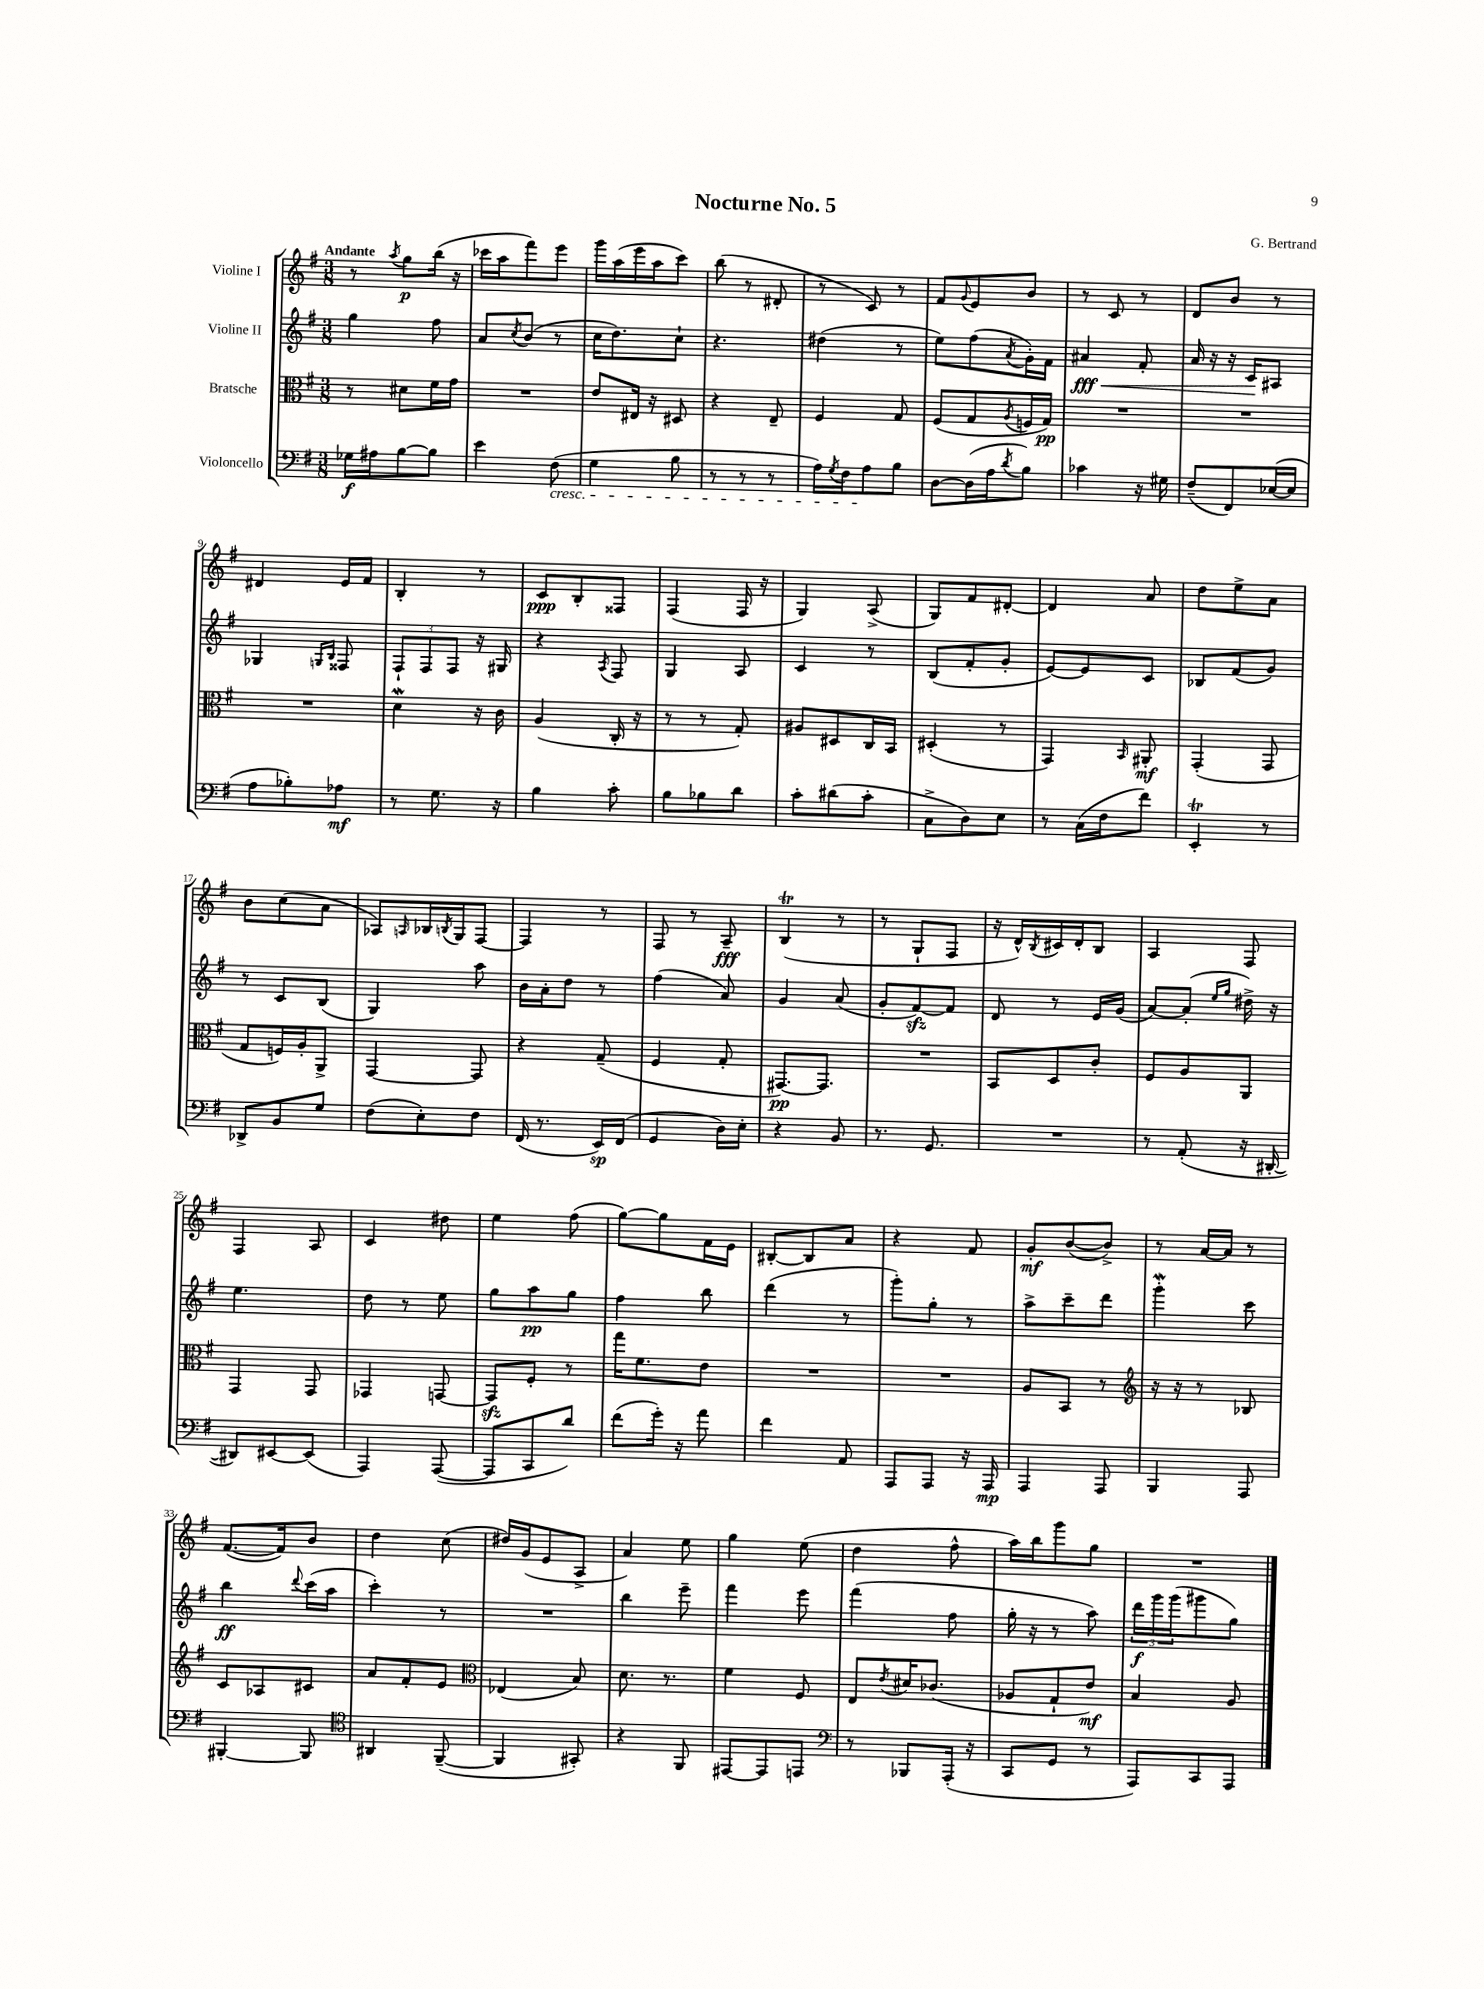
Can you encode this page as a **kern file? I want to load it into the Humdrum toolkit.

**kern	**dynam	**kern	**dynam	**kern	**dynam	**kern	**dynam
*part4	*part4	*part3	*part3	*part2	*part2	*part1	*part1
*staff4	*staff4	*staff3	*staff3	*staff2	*staff2	*staff1	*staff1
*I"Violoncello	*	*I"Bratsche	*	*I"Violine II	*	*I"Violine I	*
*clefF4	*	*clefC3	*	*clefG2	*	*clefG2	*
*k[f#]	*	*k[f#]	*	*k[f#]	*	*k[f#]	*
*M3/8	*	*M3/8	*	*M3/8	*	*M3/8	*
=1	=1	=1	=1	=1	=1	=1	=1
!	!	!	!	!	!	!LO:TX:a:B:t=Andante	!
16G-X\LL	f	8r	.	4gg\	.	8r	.
16A#X\J	.	.	.	.	.	.	.
.	.	.	.	.	.	8qaa/	.
[8B\	.	8d#X\L	.	.	.	8gg\L	p
8B\J]	.	16f#\L	.	8ff#\	.	(16bb\Jk	.
.	.	16g\JJ	.	.	.	16r	.
=2	=2	=2	=2	=2	=2	=2	=2
4e\	.	4.r	.	8a/L	.	16ccc-X\LL	.
.	.	.	.	.	.	16aa\J	.
.	.	.	.	8qcc/	.	.	.
.	.	.	.	(8b/J	.	8fff#\)	.
!LO:TX:b:i:t=cresc.	!	!	!	!	!	!	!
(8F#\	.	.	.	8r	.	8eee\J	.
=3	=3	=3	=3	=3	=3	=3	=3
4G\	.	8e/L	.	16cc\KL	.	16ggg\LL	.
.	.	.	.	8.dd\)	.	(16aa\	.
.	.	16E#X/Jk	.	.	.	16eee\	.
.	.	16r	.	.	.	16aa\J	.
8B\	.	8D#X/	.	8cc`\J	.	8ccc\J)	.
=4	=4	=4	=4	=4	=4	=4	=4
8r	.	4r	.	4.r	.	(8bb\	.
8r	.	.	.	.	.	8r	.
8r	.	8E~/	.	.	.	8d#X'/	.
=5	=5	=5	=5	=5	=5	=5	=5
16A\LL)	.	4F#/	.	(4dd#X\	.	8r	.
8qG/	.	.	.	.	.	.	.
16F#\J	.	.	.	.	.	.	.
8A\	.	.	.	.	.	8c/)	.
8B\J	.	8G/	.	8r	.	8r	.
=6	=6	=6	=6	=6	=6	=6	=6
[8D\L	.	(8F#/L	.	8ee\L)	.	8f#/L	.
.	.	.	.	.	.	8qqg/	.
(16D\L]	.	8G/	.	(8ff#\	.	8e/	.
16A\J	.	.	.	.	.	.	.
8qd/	.	8qA/	.	8qa/	.	.	.
8B\J)	.	16Fn/L	.	16g'\L)	.	8b/J	.
.	.	16G/JJ)	pp	16f#\JJ	.	.	.
=7	=7	=7	=7	=7	=7	=7	=7
!	!	!	!	!	!LO:HP:b	!	!
4c-X\	.	4.r	.	4a#X/	< fff	8r	.
.	.	.	.	.	.	8c/	.
16r	.	.	.	8f#'/	.	8r	.
16G#X\	.	.	.	.	.	.	.
=8	=8	=8	=8	=8	=8	=8	=8
(8F#~/L	.	4.r	.	16a/	.	8d/L	.
.	.	.	.	16r	.	.	.
8FF#/)	.	.	.	16r	.	8b/J	.
.	.	.	.	16c/KL	.	.	.
([16E-X/L	.	.	.	8A#X/J	[	8r	.
16E-/JJ]	.	.	.	.	.	.	.
!!LO:LB:g=z
=9	=9	=9	=9	=9	=9	=9	=9
8A\L	.	4.r	.	4G-X/	.	4d#X/	.
8B-X'\)	.	.	.	.	.	.	.
.	.	.	.	16qqGn/LL	.	.	.
.	.	.	.	16qqB/JJ	.	.	.
8A-X\J	mf	.	.	8F##X/	.	16e/LL	.
.	.	.	.	.	.	16f#/JJ	.
=10	=10	=10	=10	=10	=10	=10	=10
8r	.	4dW\	.	12F#`/L	.	4B'/	.
.	.	.	.	12F#/	.	.	.
8.G\	.	.	.	.	.	.	.
.	.	.	.	12F#/J	.	.	.
.	.	16r	.	16r	.	8r	.
16r	.	16c\	.	16G#X/	.	.	.
=11	=11	=11	=11	=11	=11	=11	=11
4B\	.	(4A/	.	4r	.	8c/L	ppp
.	.	.	.	.	.	8B'/	.
.	.	.	.	8qA/	.	.	.
8c'\	.	16C'/	.	8F#/	.	8F##X/J	.
.	.	16r	.	.	.	.	.
=12	=12	=12	=12	=12	=12	=12	=12
8B\L	.	8r	.	4G/	.	(4F#/	.
8B-X\	.	8r	.	.	.	.	.
8d\J	.	8G'/)	.	8A/	.	16F#/	.
.	.	.	.	.	.	16r	.
=13	=13	=13	=13	=13	=13	=13	=13
8c'\L	.	8A#X/L	.	4c/	.	4G/)	.
(8d#X\	.	8D#X/	.	.	.	.	.
8c'\J	.	16C/L	.	8r	.	(8A^/	.
.	.	16BB/JJ	.	.	.	.	.
=14	=14	=14	=14	=14	=14	=14	=14
8C^\L	.	(4D#X'/	.	(8B/L	.	8G/L)	.
8D\)	.	.	.	8f#'/	.	8f#/	.
8E\J	.	8r	.	8g'/J	.	[8d#X'/J	.
=15	=15	=15	=15	=15	=15	=15	=15
8r	.	4GG/)	.	[8e/L)	.	4d#/]	.
(16C\LL	.	.	.	8e/]	.	.	.
16F#\J	.	.	.	.	.	.	.
.	.	16qqBB/	.	.	.	.	.
8f#\J)	.	8AA#X'/	mf	8c/J	.	8a/	.
=16	=16	=16	=16	=16	=16	=16	=16
4EET'/	.	(4GG'/	.	8B-X/L	.	8dd\L	.
.	.	.	.	(8f#/	.	8ee^\	.
8r	.	8GG/	.	8g/J)	.	8a\J	.
!!LO:LB:g=z
=17	=17	=17	=17	=17	=17	=17	=17
8DD-X^/L	.	8G/L	.	8r	.	8b\L	.
8BB/	.	16Fn/L)	.	8c/L	.	(8cc\	.
.	.	16A'/J	.	.	.	.	.
8G/J	.	8AA^/J	.	(8B/J	.	8a\J	.
=18	=18	=18	=18	=18	=18	=18	=18
(8F#\L	.	[4GG/	.	4G/)	.	8A-X/L)	.
.	.	.	.	.	.	16qqAn/	.
8E'\)	.	.	.	.	.	16B-X/L	.
.	.	.	.	.	.	8qBn/	.
.	.	.	.	.	.	16G/J	.
8F#\J	.	8GG/]	.	8aa\	.	[8F#/J	.
=19	=19	=19	=19	=19	=19	=19	=19
(16FF#/	.	4r	.	16b\LL	.	4F#/]	.
8.r	.	.	.	16a'\J	.	.	.
.	.	.	.	8dd\J	.	.	.
16EE/LL)	sp	(8G~/	.	8r	.	8r	.
(16FF#/JJ	.	.	.	.	.	.	.
=20	=20	=20	=20	=20	=20	=20	=20
4GG/	.	4F#/	.	(4ff#\	.	8F#/	.
.	.	.	.	.	.	8r	.
16D\LL)	.	8G'/	.	8a/)	.	8A~/	fff
16E'\JJ	.	.	.	.	.	.	.
=21	=21	=21	=21	=21	=21	=21	=21
4r	.	[8.GG#X/L)	pp	4g/	.	(4Bt/	.
.	.	8.GG#/J]	.	.	.	.	.
8BB/	.	.	.	(8a/	.	8r	.
=22	=22	=22	=22	=22	=22	=22	=22
8.r	.	4.r	.	8g'/L	.	8r	.
.	.	.	.	[8f#zz/)	.	8G`/L	.
8.GG/	.	.	.	.	.	.	.
.	.	.	.	8f#/J]	.	8F#/J	.
=23	=23	=23	=23	=23	=23	=23	=23
4.r	.	8BB/L	.	8d/	.	16r	.
.	.	.	.	.	.	16d^^/LL)	.
.	.	.	.	.	.	8qB/	.
.	.	8D/	.	8r	.	16c#X/	.
.	.	.	.	.	.	16d'/J	.
.	.	8c'/J	.	16e/LL	.	8B/J	.
.	.	.	.	(16g/JJ	.	.	.
=24	=24	=24	=24	=24	=24	=24	=24
8r	.	8F#/L	.	[8a/L)	.	4A/	.
(8AA'/	.	8A/	.	(8a'/J]	.	.	.
.	.	.	.	16qqee/LL	.	.	.
.	.	.	.	16qqgg/JJ	.	.	.
16r	.	8AA/J	.	16dd#X^\)	.	8F#/	.
[16DD#X'/	.	.	.	16r	.	.	.
!!LO:LB:g=z
=25	=25	=25	=25	=25	=25	=25	=25
8DD#X/L])	.	4GG/	.	4.ee\	.	4F#/	.
[8EE#X/	.	.	.	.	.	.	.
(8EE#/J]	.	8GG/	.	.	.	8A/	.
=26	=26	=26	=26	=26	=26	=26	=26
4AAA/)	.	4GG-X/	.	8dd\	.	4c/	.
.	.	.	.	8r	.	.	.
([8AAA/	.	[8GGn/	.	8ee\	.	8dd#X\	.
=27	=27	=27	=27	=27	=27	=27	=27
8AAA/L]	.	8GGzz/L]	.	8gg\L	.	4ee\	.
8CC/	.	8F#'/J	.	8aa\	pp	.	.
8d/J)	.	8r	.	8gg\J	.	(8ff#\	.
=28	=28	=28	=28	=28	=28	=28	=28
(8f#\L	.	16gg\KL	.	4ff#\	.	[8gg\L)	.
.	.	8.f#\	.	.	.	.	.
16g'\Jk)	.	.	.	.	.	8gg\]	.
16r	.	.	.	.	.	.	.
8a\	.	8e\J	.	8bb\	.	16f#\L	.
.	.	.	.	.	.	16e\JJ	.
=29	=29	=29	=29	=29	=29	=29	=29
4f#\	.	4.r	.	(4ddd\	.	[8B#X'/L	.
.	.	.	.	.	.	8B#/]	.
8AA/	.	.	.	8r	.	8a/J	.
=30	=30	=30	=30	=30	=30	=30	=30
8AAA/L	.	4.r	.	8ggg'\L)	.	4r	.
8AAA/J	.	.	.	8gg'\J	.	.	.
16r	.	.	.	8r	.	8f#/	.
16AAA/	mp	.	.	.	.	.	.
=31	=31	=31	=31	=31	=31	=31	=31
4AAA/	.	8A/L	.	8aa^\L	.	8g'/L	mf
.	.	8BB/J	.	8ccc~\	.	([8b/	.
8AAA/	.	8r	.	8ddd\J	.	8b^/J])	.
=32	=32	=32	=32	=32	=32	=32	=32
*	*	*clefG2	*	*	*	*	*
4BBB/	.	16r	.	4gggw'\	.	8r	.
.	.	16r	.	.	.	.	.
.	.	8r	.	.	.	[16a/LL	.
.	.	.	.	.	.	16a/JJ]	.
8AAA/	.	8B-X/	.	8ccc\	.	8r	.
!!LO:LB:g=z
=33	=33	=33	=33	=33	=33	=33	=33
[4BBB#X'/	.	8c/L	.	4bb\	ff	([8.f#/L	.
.	.	8A-X/	.	.	.	.	.
.	.	.	.	.	.	16f#/k])	.
.	.	.	.	8qqddd/	.	.	.
8BBB#/]	.	8c#X/J	.	(16ccc\LL	.	8b/J	.
.	.	.	.	16aa\JJ	.	.	.
=34	=34	=34	=34	=34	=34	=34	=34
*clefC4	*	*	*	*	*	*	*
4AA#X/	.	8a/L	.	4ccc'\)	.	4dd\	.
.	.	8f#'/	.	.	.	.	.
([8FF#~/	.	8e/J	.	8r	.	(8cc\	.
=35	=35	=35	=35	=35	=35	=35	=35
*	*	*clefC3	*	*	*	*	*
4FF#/]	.	(4E-X/	.	4.r	.	16dd#X/LL)	.
.	.	.	.	.	.	(16g/J	.
.	.	.	.	.	.	8e/	.
8GG#X'/)	.	8B/)	.	.	.	8A^/J	.
=36	=36	=36	=36	=36	=36	=36	=36
4r	.	8.d\	.	4bb\	.	4a/)	.
.	.	8.r	.	.	.	.	.
8FF#/	.	.	.	8eee~\	.	8ee\	.
=37	=37	=37	=37	=37	=37	=37	=37
[8EE#X/L	.	4f#\	.	4fff#\	.	4gg\	.
8EE#/]	.	.	.	.	.	.	.
8EEn/J	.	8F#/	.	8eee\	.	(8ee\	.
=38	=38	=38	=38	=38	=38	=38	=38
*clefF4	*	*	*	*	*	*	*
8r	.	8E/L	.	(4fff#\	.	4dd\	.
.	.	8qe/	.	.	.	.	.
8BBB-X/L	.	16d#X/K	.	.	.	.	.
.	.	(8.c-X/J	.	.	.	.	.
(16AAA'/Jk	.	.	.	8ff#\	.	8ff#^^\	.
16r	.	.	.	.	.	.	.
=39	=39	=39	=39	=39	=39	=39	=39
8CC/L	.	8A-X/L	.	16gg'\	.	16aa\LL)	.
.	.	.	.	16r	.	16bb\J	.
8GG/J	.	8G`/	.	8r	.	8ggg\	.
8r	.	8e/J)	mf	8aa\)	.	8gg\J	.
=40	=40	=40	=40	=40	=40	=40	=40
8AAA/L)	.	4B/	.	24ddd\LL	f	4.r	.
.	.	.	.	24ggg\	.	.	.
.	.	.	.	(24ggg\J	.	.	.
8CC/	.	.	.	8ggg#X\	.	.	.
8AAA/J	.	8A/	.	8gg\J)	.	.	.
==	==	==	==	==	==	==	==
*-	*-	*-	*-	*-	*-	*-	*-
